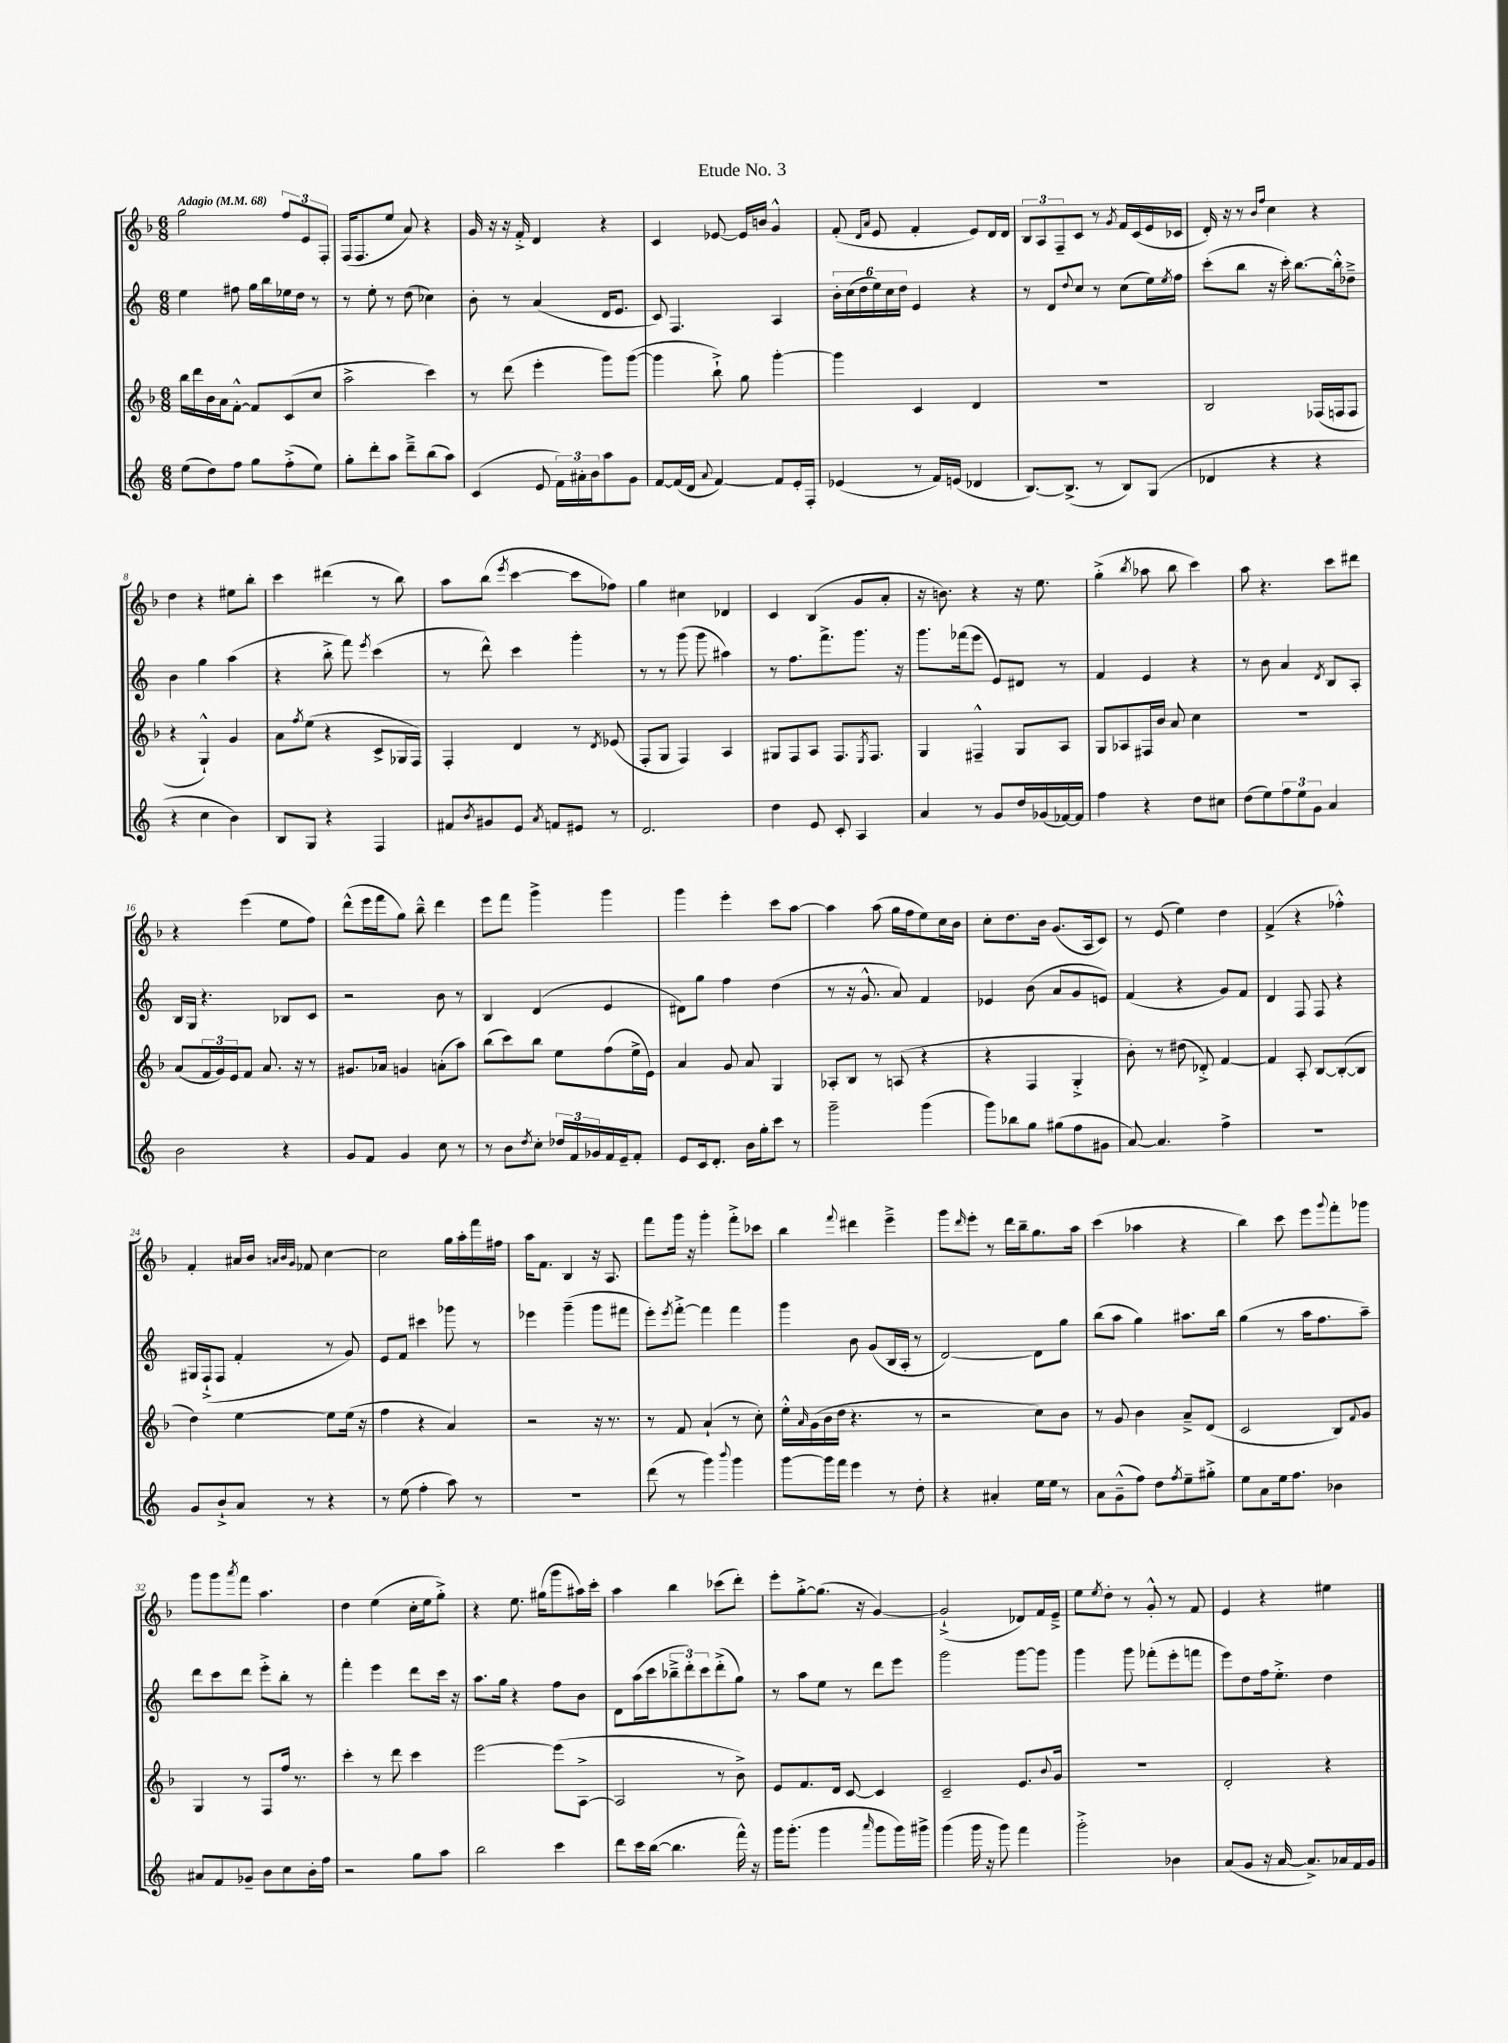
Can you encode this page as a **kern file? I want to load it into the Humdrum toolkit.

**kern	**kern	**kern	**kern
*part4	*part3	*part2	*part1
*staff4	*staff3	*staff2	*staff1
*clefG2	*clefG2	*clefG2	*clefG2
*k[]	*k[b-]	*k[]	*k[b-]
*M6/8	*M6/8	*M6/8	*M6/8
*MM68	*MM68	*MM68	*MM68
=1	=1	=1	=1
!	!	!	!LO:TX:a:B:t=Adagio
(8ee\L	16bb-\LL	4ee\	2gg\
.	16ddd\	.	.
8dd\)	16b-\	.	.
.	16a\J	.	.
8ff\J	[8f'^^\J	8ff#X\	.
8gg\L	8f/L]	16gg\LL	.
.	.	16bb\	.
(8ff'^\	(8c/	16ee-X\	12ff/L
.	.	16dd\JJ	.
.	.	.	12e/
8ee\J)	8cc/J	8r	.
.	.	.	12F'/J
=2	=2	=2	=2
8gg'\L	2aa^\	8r	(16F/KL
.	.	.	8.F/
8ddd'\	.	8ee'\	.
8aa\J	.	8r	8ee/J
8ddd~^\L	.	(8dd\	8a/)
(8bb\	4ccc\)	4cc-X\)	4r
8aa\J)	.	.	.
=3	=3	=3	=3
(4c/	8r	8b'\	16g/
.	.	.	16r
.	(8ddd\	8r	16r
.	.	.	16f'^/
8e/	4eee'\	(4a/	4d/
24f\LL)	.	.	.
24a#X'\	.	.	.
24b\J	.	.	.
8aa\	8ggg\L)	16d/KL	4r
.	.	8.e/J	.
8g\J	([8ggg\J	.	.
=4	=4	=4	=4
[8f/L	4ggg\]	8c/)	4c/
(16f/L]	.	4.F/	.
16d/JJ	.	.	.
8qqa/	.	.	.
[4f/)	8bb-`^\)	.	[8e-X/
.	8gg\	.	16e-/LL]
.	.	.	16bn/JJ
8f/L]	[4ggg'\	4A/	4g^^/
16e'/L	.	.	.
16F'/JJ	.	.	.
=5	=5	=5	=5
(4e-X/	4ggg\]	24b'\LL	(8f'/
.	.	(24cc\	.
.	.	24dd\	.
.	.	.	16qqd/LL
.	.	.	16qqa/JJ
.	.	24ee\)	8e/
.	.	24cc\	.
.	.	24dd\JJ	.
8r	4c/	4e/	4f'/
16f/LL)	.	.	.
(16en/JJ	.	.	.
4d-X/	4d/	4r	8e/L)
.	.	.	16d/L
.	.	.	16d/JJ
=6	=6	=6	=6
[8.B/L)	2.r	8r	12B-/L
.	.	.	12A/
.	.	8d/L	.
.	.	.	12F~/
(8.B^/J]	.	.	.
.	.	8qqdd/	.
.	.	8cc/J	8c/J
8r	.	8r	8r
.	.	.	8qg/
8B/L)	.	(8cc\L	16f/LL
.	.	.	(16c/
(8G/J	.	16ee\L)	16e/
.	.	8qee/	.
.	.	16ff\JJ	16c-X/JJ
=7	=7	=7	=7
4d-X/	2B-/	(8ccc'\L	16d'/)
.	.	.	16r
.	.	8bb\J	8r
.	.	.	16qqb-/LL
.	.	.	16qqff/JJ
4r	.	16r	4cc\
.	.	16ccc'\)	.
.	.	[8.bb\L	.
4r	(16F-X/LL	.	4r
.	16Fn/J	16bb'^^\k]	.
.	8F/J	8dd-X~^\J	.
!!LO:LB:g=z
=8	=8	=8	=8
4r	4r	4b\	4dd\
4cc\	4G`^^/)	4gg\	4r
4b\)	4g/	(4aa\	8ee#X\L
.	.	.	8bb-'\J
=9	=9	=9	=9
8B/L	8a\L	4r	4ccc\
.	8qff/	.	.
8G/J	(8ee\J	.	.
4r	4r	8bb'^\	(4ddd#X\
.	.	8fff\)	.
.	.	8qeee/	.
4F/	8c^/L	(4ccc\	8r
.	16G-X/L	.	8bb-\)
.	16F/JJ)	.	.
=10	=10	=10	=10
8f#X/L	4F'/	8r	8aa\L
8qb/	.	.	.
8g#X/	.	8ddd^^\)	(8bb-\J
.	.	.	8qeee/
8e/J	4d/	4ccc\	[4ccc\
8qa/	.	.	.
8fn/L	.	.	.
8e#X/J	8r	4ggg'\	8ccc\L]
.	8qd/	.	.
8r	(8e-X/	.	8ff-X\J)
=11	=11	=11	=11
2.d/	8F'/L	8r	4gg\
.	8G/J	8r	.
.	4F/)	(8ggg\	4cc#X\
.	.	8ggg\	.
.	4A/	4aa#X\)	4d-X/
=12	=12	=12	=12
4dd\	8G#X/L	8r	4c/
.	8F/	8.ff\L	.
8e/	8A/J	.	(4B-/
.	.	8.fff^\	.
8c'/	8.F/L	.	.
4A/	.	8.ggg\J	8g/L
.	8qE/	.	.
.	8.F/J	.	.
.	.	.	8a'/J
.	.	16r	.
=13	=13	=13	=13
4a/	4G/	8.ggg\L	16r
.	.	.	8.bn\)
.	.	(16fff-X\k	.
8r	4F#X~^^/	8eee\J	4r
8g/L	.	8e/L)	.
16dd/L	8G/L	8d#X/J	16r
(16g-X/	.	.	8.ee\
[16f-X/)	8A/J	8r	.
16f-/JJ]	.	.	.
=14	=14	=14	=14
4ff\	8G/L	4f/	(4gg'^\
.	8A-X/	.	.
.	.	.	8qbb-/
4r	16F#X/L	4e/	8aa-X\
.	16b-/JJ	.	.
.	8a/	.	8bb-\
8dd\L	4cc\	4r	4ccc\)
8cc#X\J	.	.	.
=15	=15	=15	=15
(8dd\L	2.r	8r	8aa\
8ee\)	.	8b\	4.r
12ff\	.	4a/	.
12ee\	.	.	.
12g\J	.	.	.
.	.	8qd/	.
4a/	.	8B/L	8ccc\L
.	.	8A'/J	8ddd#X\J
!!LO:LB:g=z
=16	=16	=16	=16
2b\	(8a/L	16B/LL	4r
.	.	16G/JJ	.
.	24f/L	4.r	.
.	24g/)	.	.
.	24e/J	.	.
.	8f/J	.	(4eee\
.	8.a/	.	.
4r	.	8B-X/L	8ee\L
.	16r	.	.
.	8r	8c/J	8ff\J)
=17	=17	=17	=17
8g/L	8.g#X/L	2r	(8ddd^^\L
8f/J	.	.	16eee\L
.	16a-X/Jk	.	16fff\J
4g/	4gn/	.	8gg\J)
.	.	.	8bb-~^^\
8cc\	(8an'\L	8b\	4ddd\
8r	8aa\J)	8r	.
=18	=18	=18	=18
8r	(8bb-\L	4B/	8eee\L
8b\L	8ccc\)	.	8fff\J
8qdd/	.	.	.
8cc'\J	8bb-\J	(4d/	4ggg^\
24dd-X/LL	8ee\L	.	.
24f/	.	.	.
24g-X/	.	.	.
16f/	(8ff\	4e/	4ggg\
16e~/J	.	.	.
8f'/J	16ee^\L	.	.
.	16e\JJ)	.	.
=19	=19	=19	=19
8e/L	4a/	8d#X\L)	4ggg\
16c/k	.	8gg\J	.
8.d'/J	.	.	.
.	8g/	4ff\	4eee'\
16b\LL	8a/	.	.
16gg'\J	.	.	.
8ccc\J	4G/	(4dd\	8ccc\L
8r	.	.	[8aa\J
=20	=20	=20	=20
2ggg~\	8A-X'/L	8r	4aa\]
.	8B-/J	16r	.
.	.	8.g^^/	.
.	8r	.	(8aa\
.	(8An/	8a/)	16gg\LL
.	.	.	16ff\J
(4ggg\	4r	4f/	8ee\)
.	.	.	16cc\L
.	.	.	16b-\JJ
=21	=21	=21	=21
8ggg\L)	4r	4e-X/	8cc'\L
8bb-X\	.	.	8.dd\
8gg\J	4F/	(8b\	.
.	.	.	16b-\Jk
(8gg#X\L	.	8a/L	(8.g/L
8ff\	4G'^/	8g/	.
.	.	.	16A/k
8g#X\J	.	8en/J)	8c/J)
=22	=22	=22	=22
[8a/)	8b-'\)	(4f/	8r
4.a/]	8r	.	(8e/
.	(8dd#X\	4r	4ee\)
.	8d-X'^/)	.	.
4ff^\	[4f/	8g/L)	4dd\
.	.	8f/J	.
=23	=23	=23	=23
2.r	4f/]	4d/	(4f^/
.	8A'/	8F/	4r
.	[8B-/L	8F/	.
.	(8B-'/_	4r	4ff-X'^^\)
.	8B-/J]	.	.
!!LO:LB:g=z
=24	=24	=24	=24
8g/L	4dd\)	16G#X/LL	4f'/
.	.	(16F`^/J	.
8b`^/	.	8F/J	.
8a/J	[4ee\	4f'/	16a#X/LL
.	.	.	16b-/JJ
.	.	.	32qqan/LLL
.	.	.	32qqb-/
.	.	.	32qqg/JJJ
8r	.	.	8f-X/
4r	8ee\L]	8r	[4cc\
.	(16ee\Jk	8g/)	.
.	16r	.	.
=25	=25	=25	=25
8r	4ff\	8e/L	2cc\]
(8ee\	.	8f/J	.
4ff'\	4r	4ccc#X\	.
8aa\)	4a/)	8ggg-X\	16gg\LL
.	.	.	16aa'\
8r	.	8r	16fff\
.	.	.	16ff#X\JJ
=26	=26	=26	=26
2.r	2r	4eee-X\	16aa\KL
.	.	.	8.f\J
.	.	(4ggg~\	4B-/
.	16r	8ggg\L	16r
.	8.r	.	8.A/
.	.	8fff#X\J	.
=27	=27	=27	=27
(8ddd\	8r	8eee'\L)	8fff\L
.	.	8qeee/	.
8r	8f/	[8fff'^\J	16ggg\Jk
.	.	.	16r
4ggg\)	(4a`/	4fff\]	4ggg'\
8qqbbb/	.	.	.
4ggg\	8r	4fff\	8fff'^\L
.	8cc'\)	.	8ccc-X\J
=28	=28	=28	=28
[8ggg\L	16ee'^^\LL	4ggg\	4bb-\
.	16qqa/	.	.
.	(16g\	.	.
16ggg\L]	16b-\	.	.
16fff\JJ	16dd\JJ	.	.
.	.	.	8qqfff/
4eee\	4.r	8b\	4ddd#X\
.	.	(8g/L	.
8r	.	16B/L	4eee~^\
.	.	16A'/JJ	.
8dd'\	8r	8r	.
=29	=29	=29	=29
4r	2r	[2d/)	8ggg\L
.	.	.	16qqddd/
.	.	.	8eee'\J
4a#X'/	.	.	8r
.	.	.	16ddd\LL
.	.	.	16bb-~\J
16ee\LL	8cc\L)	8d\L]	8.gg\
16ee\JJ	.	.	.
8r	8b-\J	8gg\J	.
.	.	.	16aa\Jk
=30	=30	=30	=30
8a\L	8r	(8bb\L	(4ccc\
(8g~^^\	8g/	8aa\J	.
8ff\J)	4b-\	4gg\)	4aa-X\
8dd\L	.	.	.
8qff/	.	.	.
8ee~\	8a~^/L	8.aa#X\L	4r
8gg#X'^\J	(8d/J	.	.
.	.	16bb\Jk	.
=31	=31	=31	=31
8ee\L	2c/	(4gg\	4bb-\)
8a\	.	.	.
16ee\k	.	8r	8ccc\
8.ff\J	.	.	.
.	.	16aa\KL	8eee\L
.	.	8.ff\	.
.	.	.	8qqggg/
4b-X\	8B-/L)	.	8fff'\
.	8qqf/	.	.
.	8g/J	8aa~\J)	8ggg-X\J
!!LO:LB:g=z
=32	=32	=32	=32
8a#X/L	4G/	8ddd\L	8ggg\L
8f/	.	8ccc\	8ggg\
.	.	.	8qaaa/
8g-X~/J	8r	8ddd\J	8fff\J
8b\L	8F/L	8eee'^\L	4.aa\
8cc\	16ff/Jk	8bb'\J	.
.	8.r	.	.
16b'\L	.	8r	.
16ff\JJ	.	.	.
=33	=33	=33	=33
2r	4ccc'\	4fff'\	4dd\
.	8r	4eee\	(4ee\
.	8ddd\	.	.
8gg\L	4ccc\	8ddd\L	16cc'\LL
.	.	.	16ee\J
8aa\J	.	16ccc\Jk	8gg'^\J)
.	.	16r	.
=34	=34	=34	=34
2bb\	[2eee\	8.aa\L	4r
.	.	16gg\Jk	.
.	.	4r	8.ee\
.	.	.	(16gg#X\KL
4ccc\	(8eee\L]	8ff\L	8ggg\
.	[8A^\J	8b\J	16aa#X\L)
.	.	.	16ccc'\JJ
=35	=35	=35	=35
8ddd\L	2A/]	8d\L	4aa\
16ccc\L	.	(16aa\L	.
([16bb\JJ	.	16ccc\J	.
4.bb\]	.	12bb-X~^\	4bb-\
.	.	12ddd'\)	.
.	.	12ccc\	.
.	8r	(8ddd'^\	(8ccc-X\L
16fff^^\)	8b-^\)	8gg\J)	8ddd'\J)
16r	.	.	.
=36	=36	=36	=36
16ggg\KL	8e/L	8r	8eee'\L
(8.ggg'\J	.	.	.
.	8.f/	8aa\L	[8gg'^\
4ggg\	.	8ee\J	(8.gg\J]
.	16d/Jk	.	.
.	[8c/	8r	.
.	.	.	16r
16qqaaa/	.	.	.
8ggg\L	4c/]	8ddd\L	[4g/)
16ggg\L)	.	8eee\J	.
16ggg#X^\JJ	.	.	.
=37	=37	=37	=37
(4ggg\	2c~/	2ggg\	(2g`^/]
16ggg\	.	.	.
16r	.	.	.
8ggg\)	.	.	.
4fff\	8.e/L	[8ggg\L	8d-X/L)
.	.	8ggg\J]	16f/L
.	8qqb-/	.	.
.	16g/Jk	.	16e~^/JJ
=38	=38	=38	=38
2ggg'^\	2.r	4ggg\	8ee\L
.	.	.	8qee/
.	.	.	8dd'\J
.	.	8ggg\	8r
.	.	(8fff-X'\L	8g'^^/
4b-X\	.	8eee'\	8r
.	.	8fffn\J	8f/
=39	=39	=39	=39
(8a/L	2d'/	8eee\L)	4e/
8g/J	.	8dd\	.
16r	.	16ff\k	4r
[16a/	.	8.ee'^\J	.
8.a^/L])	.	.	.
.	4r	4dd\	4ee#X\
16a-X/L	.	.	.
16f/	.	.	.
16g/JJ	.	.	.
==	==	==	==
*-	*-	*-	*-
